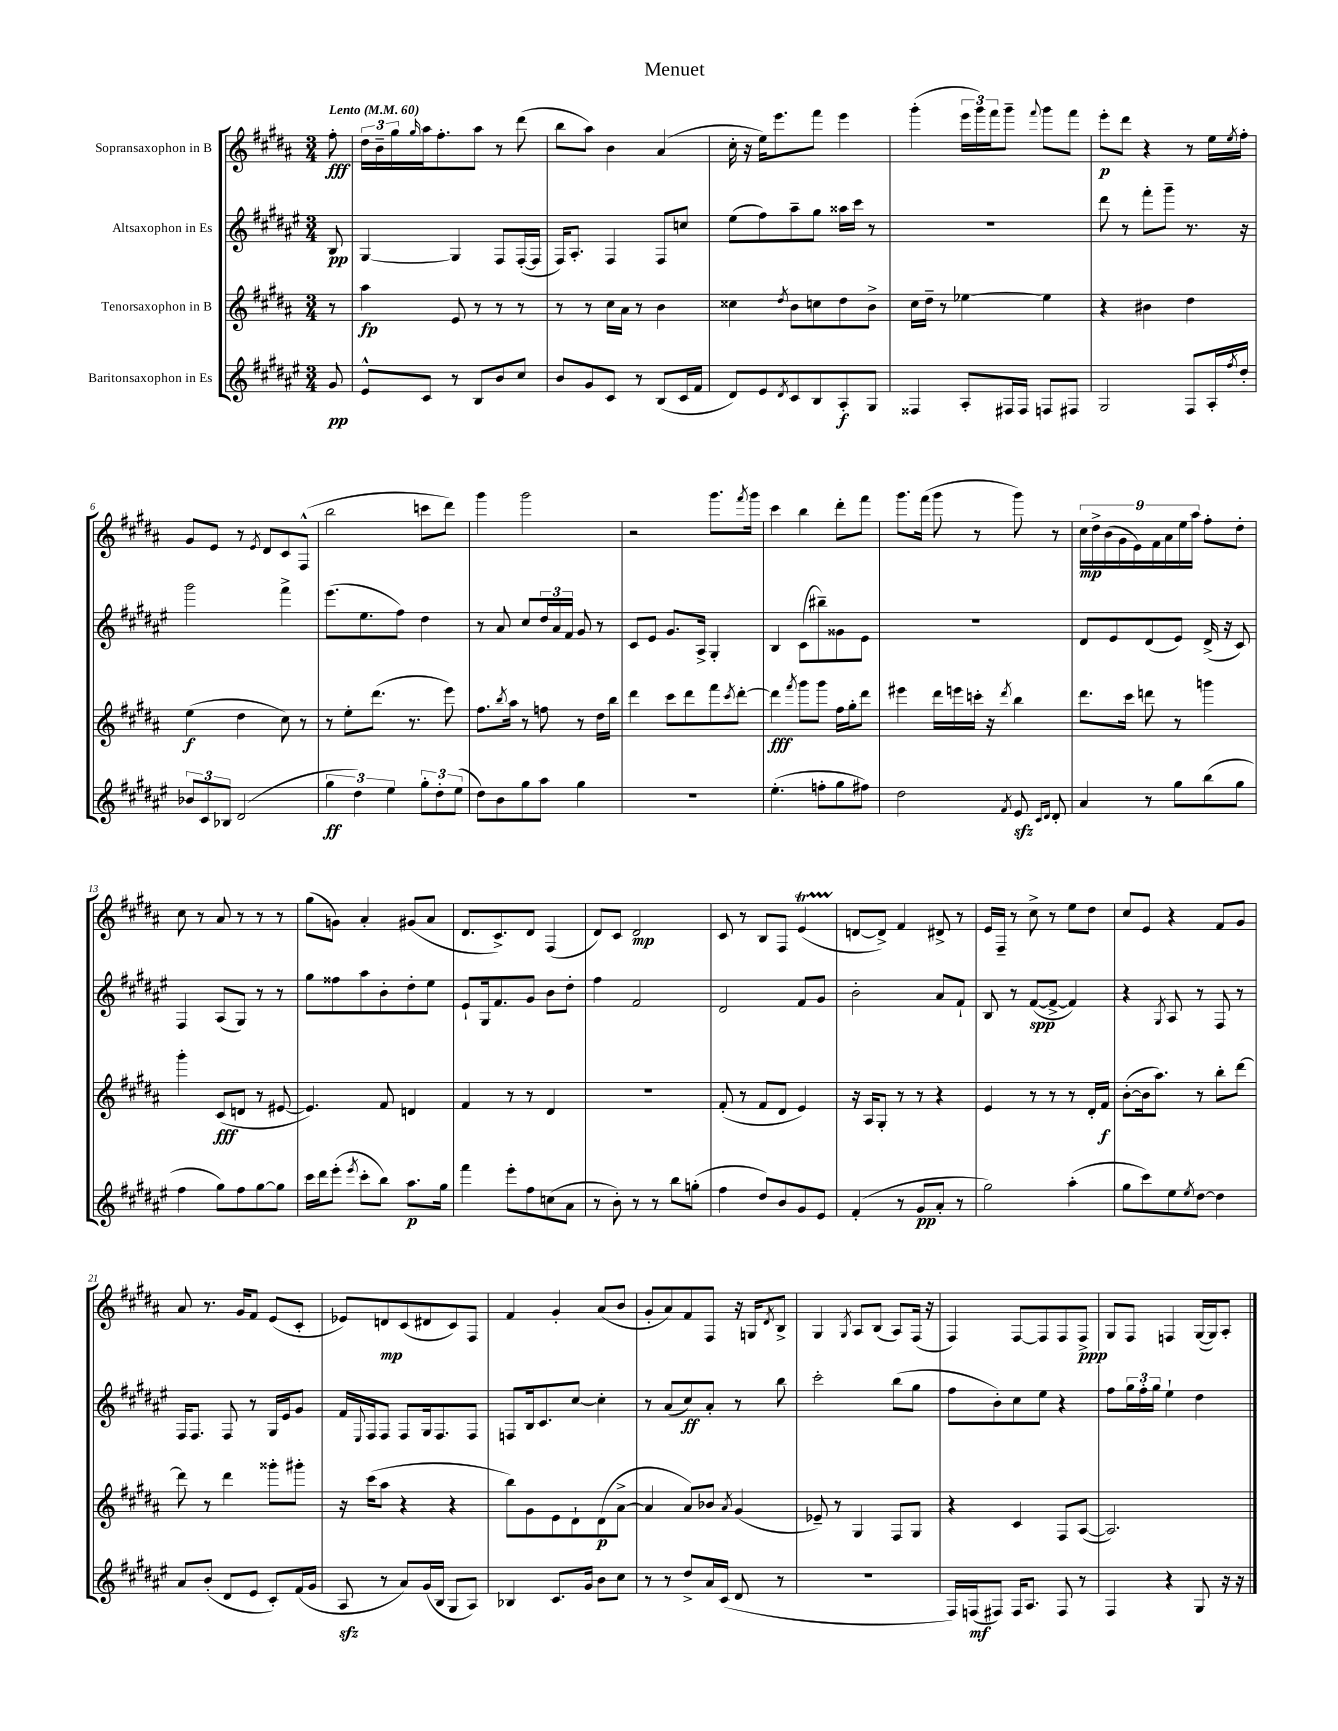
\header { title = "Menuet" }
<<
\new StaffGroup <<
\new Staff = "s0" \with { instrumentName = "Sopransaxophon in B" } {
    \clef treble \key b \major \numericTimeSignature \time 3/4 \partial 8 \tempo "Lento" 4 = 60
    fis''8-.\fff |
    \tuplet 3/2 { dis''16 b'16-- gis''16 } \grace { gis''16 } ais''16 fis''8.-. ais''8 r8 dis'''8( |
    b''8 ais''8) b'4 ais'4( |
    cis''16-. r16 e''16) e'''8. fis'''8 e'''4 |
    gis'''4-.( \tuplet 3/2 { e'''16 gis'''16) fis'''16 } gis'''8-- \appoggiatura { fis'''8 } gis'''8 fis'''8 |
    e'''8-.\p dis'''8 r4 r8 e''16 \acciaccatura { e''8 } fis''16-. |
    gis'8 e'8 r8 \acciaccatura { e'8 } dis'8 cis'8 fis8-^( |
    b''2 c'''8 dis'''8) |
    gis'''4 gis'''2 |
    r2 gis'''8. \acciaccatura { fis'''8 } gis'''16 |
    cis'''4 b''4 dis'''8-. fis'''8 |
    gis'''8. fis'''16( gis'''8 r8 gis'''8) r8 |
    \tuplet 9/8 { cis''16\mp dis''16-> b'16( gis'16 e'16) fis'16 ais'16 e''16 ais''16 } fis''8-. dis''8-. |
    cis''8 r8 ais'8 r8 r8 r8 |
    gis''8( g'8) ais'4-. gis'8( ais'8 |
    dis'8. cis'8.->) dis'8 fis4( |
    dis'8) cis'8 dis'2\mp |
    cis'8 r8 b8 fis8 e'4\startTrillSpan( |
    d'8~\stopTrillSpan d'8->) fis'4 dis'8-> r8 |
    e'16 fis16-- r8 cis''8-> r8 e''8 dis''8 |
    cis''8 e'8 r4 fis'8 gis'8 |
    ais'8 r8. gis'16 fis'8 e'8( cis'8-. |
    ees'8) d'8\mp cis'8( dis'8 cis'8) fis8 |
    fis'4 gis'4-. ais'8( b'8 |
    gis'8-. ais'8) fis'8 fis8 r16 g16 \acciaccatura { dis'8 } b8-> |
    gis4 \acciaccatura { gis8 } ais8 b8( ais8) fis16( r16 |
    fis4) fis8~ fis8 fis8 fis8->\ppp |
    gis8 fis8 f4 gis16~( gis16) ais8-. \bar "|." |
}
\new Staff = "s1" \with { instrumentName = "Altsaxophon in Es" } {
    \clef treble \key fis \major \numericTimeSignature \time 3/4 \partial 8
    b8\pp |
    gis4~ gis4 fis8 fis16~-.( fis16 |
    fis16) ais8.-. fis4 fis8 c''8 |
    eis''8( fis''8) ais''8-- gis''8 aisis''16 cis'''16 r8 |
    R2. |
    dis'''8 r8 fis'''8-. gis'''8-- r8. r16 |
    gis'''2 fis'''4-> |
    eis'''8.( eis''8. fis''8) dis''4 |
    r8 ais'8 cis''8 \tuplet 3/2 { dis''16 ais'16 fis'16 } gis'8 r8 |
    cis'8 eis'8 gis'8. ais16-> gis4-. |
    b4 cis'8( bis''8--) gisis'8 eis'8 |
    R2. |
    dis'8 eis'8 dis'8( eis'8) dis'16->( r16 cis'8) |
    fis4 ais8( gis8) r8 r8 |
    gis''8 fisis''8 ais''8 b'8-. dis''8-. eis''8 |
    eis'8-! gis16 fis'8. gis'8 b'8 dis''8-. |
    fis''4 fis'2 |
    dis'2 fis'8 gis'8 |
    b'2-. ais'8 fis'8-! |
    b8 r8 fis'8~\spp( fis'8~-> fis'4) |
    r4 \acciaccatura { gis8 } ais8 r8 fis8 r8 |
    fis16 fis8. fis8 r8 gis16 eis'16 gis'8 |
    fis'16 \appoggiatura { eis8 } fis16 fis8 fis8 gis16 fis8. fis8 |
    f8 b16 cis'8. cis''8~ cis''4-. |
    r8 ais'8( cis''8\ff) ais'8-. r8 b''8 |
    cis'''2-. b''8( gis''8 |
    fis''8 b'8-.) cis''8 eis''8 r4 |
    fis''8 \tuplet 3/2 { gis''16 fis''16-. gis''16 } eis''4-! dis''4 \bar "|." |
}
\new Staff = "s2" \with { instrumentName = "Tenorsaxophon in B" } {
    \clef treble \key b \major \numericTimeSignature \time 3/4 \partial 8
    r8 |
    ais''4\fp e'8 r8 r8 r8 |
    r8 r8 cis''16 ais'16 r8 b'4 |
    cisis''4 \acciaccatura { dis''8 } b'8 c''8 dis''8 b'8-> |
    cis''16 dis''16-- r8 ees''4~ ees''4 |
    r4 bis'4 dis''4 |
    e''4\f( dis''4 cis''8) r8 |
    r8 e''8-. dis'''8.( r8. e'''8) |
    fis''8. \acciaccatura { b''8 } ais''16 r8 f''8 r8 dis''16 b''16 |
    dis'''4 cis'''8 dis'''8 fis'''8 \acciaccatura { cis'''8 } dis'''8~-. |
    dis'''4\fff \acciaccatura { fis'''8 } gis'''8 gis'''8 fis''16 gis''16-. dis'''8 |
    eis'''4 dis'''16 e'''16 c'''16-. r16 \acciaccatura { dis'''8 } b''4 |
    dis'''8. cis'''16 d'''8 r8 g'''4 |
    gis'''4-. cis'8\fff( d'8 r8 eis'8~ |
    eis'4.) fis'8 d'4 |
    fis'4 r8 r8 dis'4 |
    R2. |
    fis'8-.( r8 fis'8 dis'8 e'4) |
    r16 ais16 gis8-. r8 r8 r4 |
    e'4 r8 r8 r8 dis'16-. fis'16\f |
    b'8~-.( b'16 ais''8.) r8 b''8-. dis'''8~ |
    dis'''8 r8 dis'''4 gisis'''8-. gis'''8-. |
    r16 cis'''16( ais''8 r4 r4 |
    b''8) gis'8 e'8 dis'8-! dis'8\p( ais'8~-> |
    ais'4 ais'8) bes'8 \acciaccatura { ais'8 } gis'4( |
    ees'8--) r8 gis4 fis8 gis8 |
    r4 cis'4 fis8 ais8~( |
    ais2.) \bar "|." |
}
\new Staff = "s3" \with { instrumentName = "Baritonsaxophon in Es" } {
    \clef treble \key fis \major \numericTimeSignature \time 3/4 \partial 8
    gis'8\pp |
    eis'8-^ cis'8 r8 b8 b'8 cis''8 |
    b'8 gis'8 cis'8 r8 b8( cis'16 fis'16 |
    dis'8) eis'8 \acciaccatura { dis'8 } cis'8 b8 ais8-.\f gis8 |
    fisis4 ais8-. fis16 fis16 f8 fis8 |
    gis2 fis8 ais16-. \acciaccatura { fis''8 } dis''16-. |
    \tuplet 3/2 { bes'8 cis'8 bes8 } dis'2( |
    \tuplet 3/2 { gis''4\ff dis''4) eis''4 } \tuplet 3/2 { gis''8-. dis''8-. eis''8( } |
    dis''8) b'8 gis''8 ais''8 gis''4 |
    R2. |
    eis''4.-.( f''8-. gis''8 fis''8) |
    dis''2 \acciaccatura { fis'8 } eis'8\sfz \grace { cis'16 dis'16 } dis'8-. |
    ais'4 r8 gis''8 b''8( gis''8 |
    fis''4 gis''8) fis''8 gis''8~ gis''8 |
    cis'''16 dis'''16 eis'''8-.( \acciaccatura { eis'''8 } cis'''8-. b''8) ais''8.\p gis''16 |
    fis'''4 eis'''8-. fis''8 c''8( ais'8 |
    r8 b'8-.) r8 r8 b''8 g''8-.( |
    fis''4 dis''8) b'8 gis'8 eis'8 |
    fis'4-.( r8 gis'8\pp ais'8-. r8 |
    gis''2) ais''4-.( |
    gis''8 cis'''8) eis''8 \acciaccatura { eis''8 } dis''8~ dis''4 |
    ais'8 b'8-.( dis'8 eis'8 cis'8-.) fis'16( gis'16 |
    ais8\sfz r8 ais'8) gis'16( b16 gis8 ais8) |
    bes4 cis'8. gis'16 b'8 cis''8 |
    r8 r8 dis''8-> ais'16 cis'16( dis'8 r8 |
    R2. |
    fis16) f16\mf( fis8) fis16 ais8. fis8 r8 |
    fis4 r4 gis8 r16 r16 \bar "|." |
}
>>
>>
